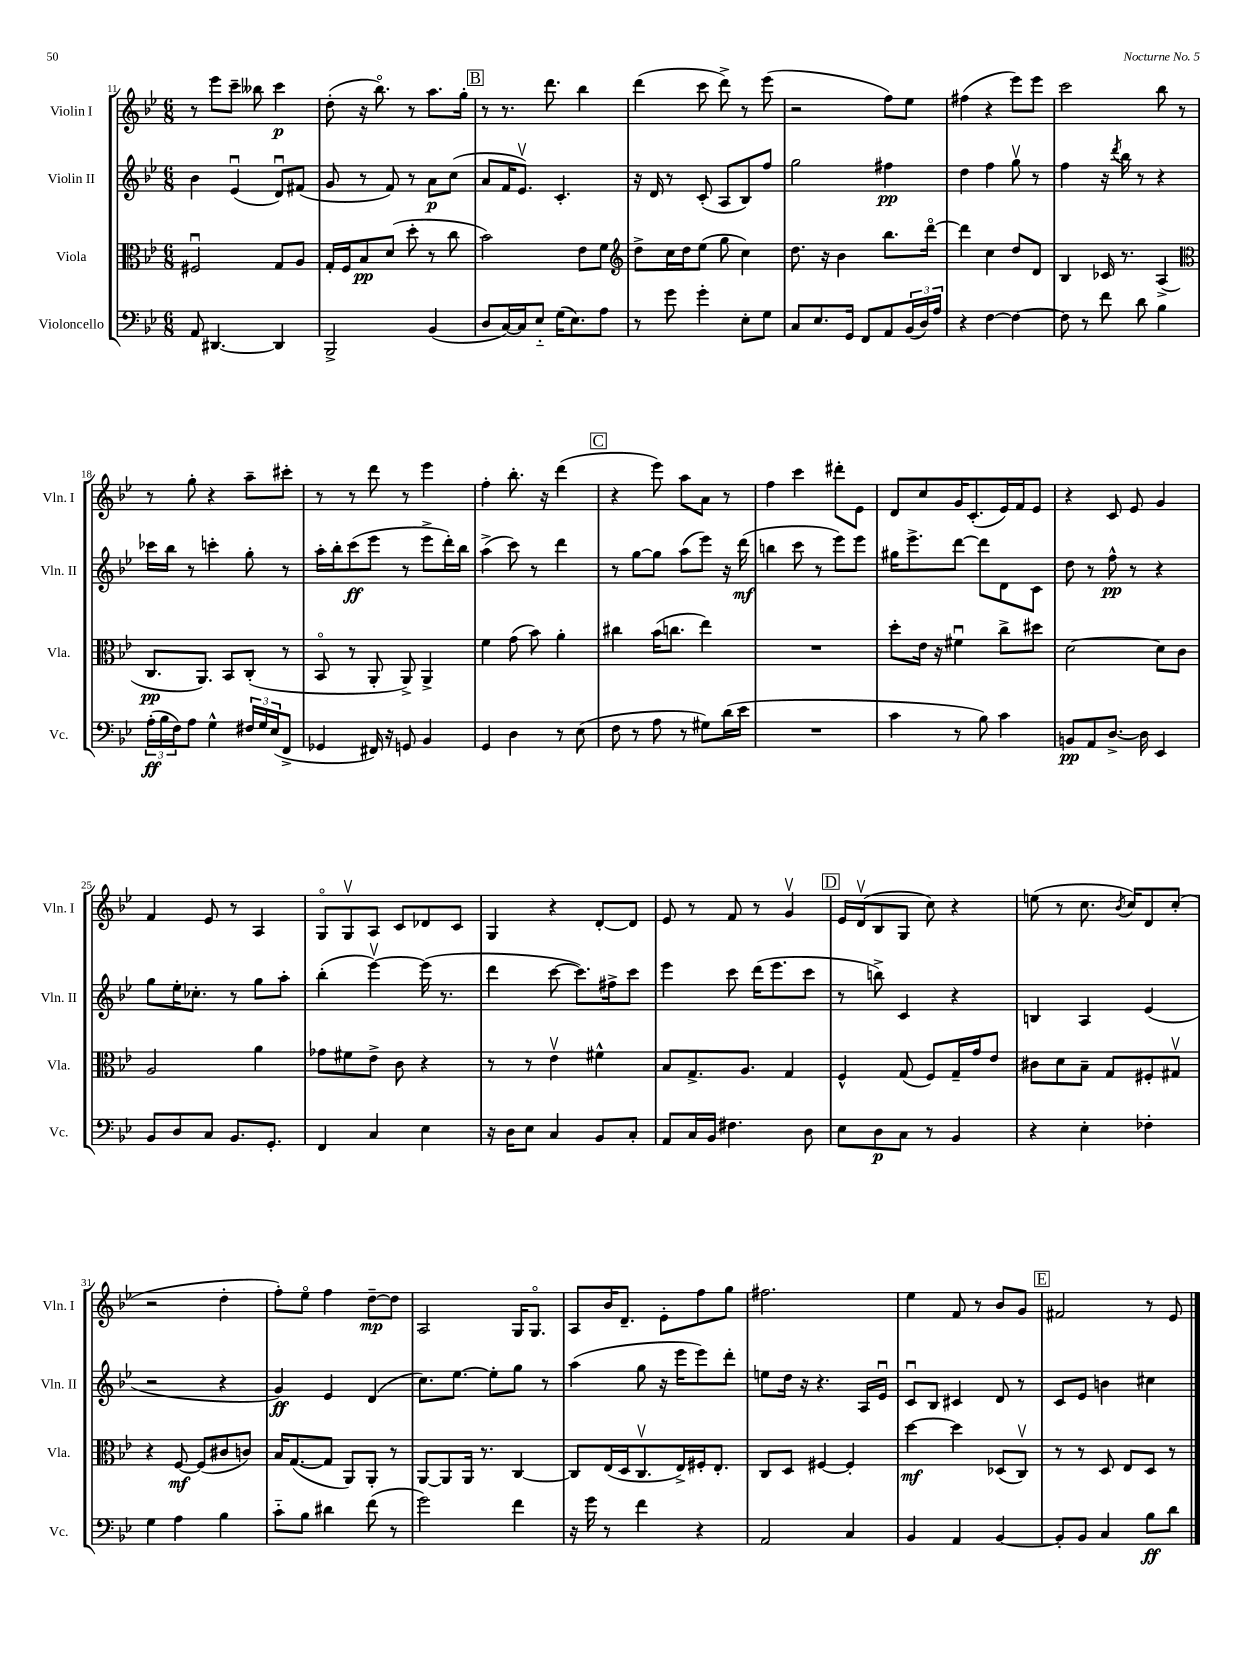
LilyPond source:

<<
\new StaffGroup <<
\new Staff = "s0" \with { instrumentName = "Violin I" shortInstrumentName = "Vln. I" } {
    \clef treble \key bes \major \numericTimeSignature \time 6/8
    r8 ees'''8 c'''8-- beses''8 c'''4\p |
    d''8-.( r16 bes''8.\flageolet) r8 a''8. g''16-. |
    \mark \markup { \box "B" } r8 r8. d'''8. bes''4 |
    d'''4( c'''8 d'''8->) r8 ees'''8( |
    r2 f''8) ees''8 |
    fis''4( r4 ees'''8) ees'''8 |
    c'''2 bes''8 r8 |
    r8 g''8-. r4 a''8-- cis'''8-. |
    r8 r8 d'''8 r8 ees'''4 |
    f''4-. bes''8.-. r16 d'''4( |
    \mark \markup { \box "C" } r4 ees'''8) a''8 a'8 r8 |
    f''4 c'''4 dis'''8-. ees'8 |
    d'8 c''8 g'16 c'8.-.( ees'16) f'16 ees'8 |
    r4 c'8 ees'8 g'4 |
    f'4 ees'8 r8 a4 |
    g8\flageolet g8\upbow a8 c'8 des'8 c'8 |
    g4 r4 d'8~-. d'8 |
    ees'8 r8 f'8 r8 g'4\upbow |
    \mark \markup { \box "D" } ees'16 d'16\upbow( bes8 g8 c''8) r4 |
    e''8( r8 c''8. \acciaccatura { bes'8 } c''16) d'8 c''8-.( |
    r2 d''4-. |
    f''8-.) ees''8\flageolet f''4 d''8~--\mp d''8 |
    a2 g16 g8.\flageolet |
    a8 bes'16 d'8.-- ees'8-. f''8 g''8 |
    fis''2. |
    ees''4 f'8 r8 bes'8 g'8 |
    \mark \markup { \box "E" } fis'2 r8 ees'8 \bar "|." |
}
\new Staff = "s1" \with { instrumentName = "Violin II" shortInstrumentName = "Vln. II" } {
    \clef treble \key bes \major \numericTimeSignature \time 6/8
    bes'4 ees'4\downbow( d'8\downbow) fis'8( |
    g'8 r8 f'8) r8 a'8\p c''8( |
    \mark \markup { \box "B" } a'8 f'16 ees'8.\upbow) c'4.-. |
    r16 d'16 r8 c'8-.( a8 bes8) f''8 |
    g''2 fis''4\pp |
    d''4 f''4 g''8\upbow r8 |
    f''4 r16 \acciaccatura { d'''8 } bes''16 r8 r4 |
    ces'''16 bes''16 r8 c'''4-. g''8-. r8 |
    a''16-. bes''16-. c'''8\ff( ees'''8 r8 ees'''8-> d'''16-.) bes''16 |
    a''4->( c'''8) r8 d'''4 |
    \mark \markup { \box "C" } r8 g''8~ g''8 a''8( ees'''8) r16 d'''16\mf( |
    b''4 c'''8 r8 ees'''8) ees'''8 |
    gis''16 ees'''8.-> d'''8~ d'''8 d'8 c'8 |
    d''8 r8 f''8-^\pp r8 r4 |
    g''8 ees''16-. ces''8.-. r8 g''8 a''8-. |
    bes''4-.( ees'''4~\upbow) ees'''16( r8. |
    d'''4 c'''8~ c'''8.) fis''16-> c'''8 |
    ees'''4 c'''8 d'''16( ees'''8. c'''8 |
    \mark \markup { \box "D" } r8 b''8->) c'4 r4 |
    b4 a4 ees'4( |
    r2 r4 |
    g'4\ff) ees'4 d'4( |
    c''8.) ees''8.~ ees''8-. g''8 r8 |
    a''4( g''8 r16 ees'''16 ees'''8) d'''8-. |
    e''8 d''16 r16 r4. a16 ees'16\downbow |
    c'8\downbow bes8 cis'4 d'8 r8 |
    \mark \markup { \box "E" } c'8 ees'8 b'4 cis''4 \bar "|." |
}
\new Staff = "s2" \with { instrumentName = "Viola" shortInstrumentName = "Vla." } {
    \clef alto \key bes \major \numericTimeSignature \time 6/8
    fis2\downbow g8 a8 |
    g16-. f16 bes8\pp d'8( d''8-. r8 c''8 |
    \mark \markup { \box "B" } bes'2) ees'8 f'8 |
    \clef treble d''8-> c''16 d''16 ees''8( g''8 c''4) |
    d''8. r16 bes'4 bes''8. d'''16~\flageolet |
    d'''4 c''4 d''8 d'8 |
    bes4 ces'16 r8. a4->( |
    \clef alto c8.\pp a,8.) bes,8 c8-.( r8 |
    bes,8\flageolet r8 a,8-. a,8->) a,4-> |
    f'4 g'8( bes'8) a'4-. |
    \mark \markup { \box "C" } cis''4 bes'16( c''8. ees''4) |
    R2. |
    d''8-. ees'16 r16 fis'4\downbow c''8-> dis''8 |
    d'2~ d'8 c'8 |
    a2 a'4 |
    ges'8 fis'8 ees'8-> c'8 r4 |
    r8 r8 ees'4\upbow fis'4-^ |
    bes8 g8.-> a8. g4 |
    \mark \markup { \box "D" } f4-^ g8( f8) g16-- g'16 ees'8 |
    cis'8 d'8 bes8-- g8 fis8-. gis8\upbow |
    r4 f8~\mf f8( cis'8 c'8) |
    bes16 g8.~( g8 a,8) a,8-. r8 |
    a,8~ a,8 a,16 r8. c4~ |
    c8 ees16( d16 c8.\upbow ees16->) fis16-. ees8.-. |
    c8 d8 fis4~ fis4-. |
    d''4~\mf d''4 des8( c8\upbow) |
    \mark \markup { \box "E" } r8 r8 d8 ees8 d8 r8 \bar "|." |
}
\new Staff = "s3" \with { instrumentName = "Violoncello" shortInstrumentName = "Vc." } {
    \clef bass \key bes \major \numericTimeSignature \time 6/8
    a,8 dis,4.~ dis,4 |
    bes,,2-> bes,4( |
    \mark \markup { \box "B" } d8 c16~) c16 ees8-_ g16( ees8.) a8 |
    r8 g'8 g'4-. ees8-. g8 |
    c8 ees8. g,16 f,8 a,8 \tuplet 3/2 { bes,16( d16) a16 } |
    r4 f4~ f4~ |
    f8 r8 f'8 d'8 bes4 |
    \tuplet 3/2 { a16-.\ff( bes16 f16) } a8 g4-^ \tuplet 3/2 { fis16 g16 ees16( } f,8-> |
    ges,4 fis,16) r16 g,8 bes,4 |
    g,4 d4 r8 ees8( |
    \mark \markup { \box "C" } f8 r8 a8 r8 gis8) d'16( ees'16 |
    R2. |
    c'4 r8 bes8) c'4 |
    b,8\pp a,8 d8.~-> d16 ees,4 |
    bes,8 d8 c8 bes,8. g,8.-. |
    f,4 c4 ees4 |
    r16 d16 ees8 c4 bes,8 c8-. |
    a,8 c16 bes,16 fis4. d8 |
    \mark \markup { \box "D" } ees8 d8\p c8 r8 bes,4 |
    r4 ees4-. fes4-. |
    g4 a4 bes4 |
    c'8-_ bes8 dis'4 f'8( r8 |
    g'2) f'4 |
    r16 g'16 r8 f'4 r4 |
    a,2 c4 |
    bes,4 a,4 bes,4~ |
    \mark \markup { \box "E" } bes,8-. bes,8 c4 bes8\ff d'8 \bar "|." |
}
>>
>>
\layout { \context { \Score currentBarNumber = #11 } }
